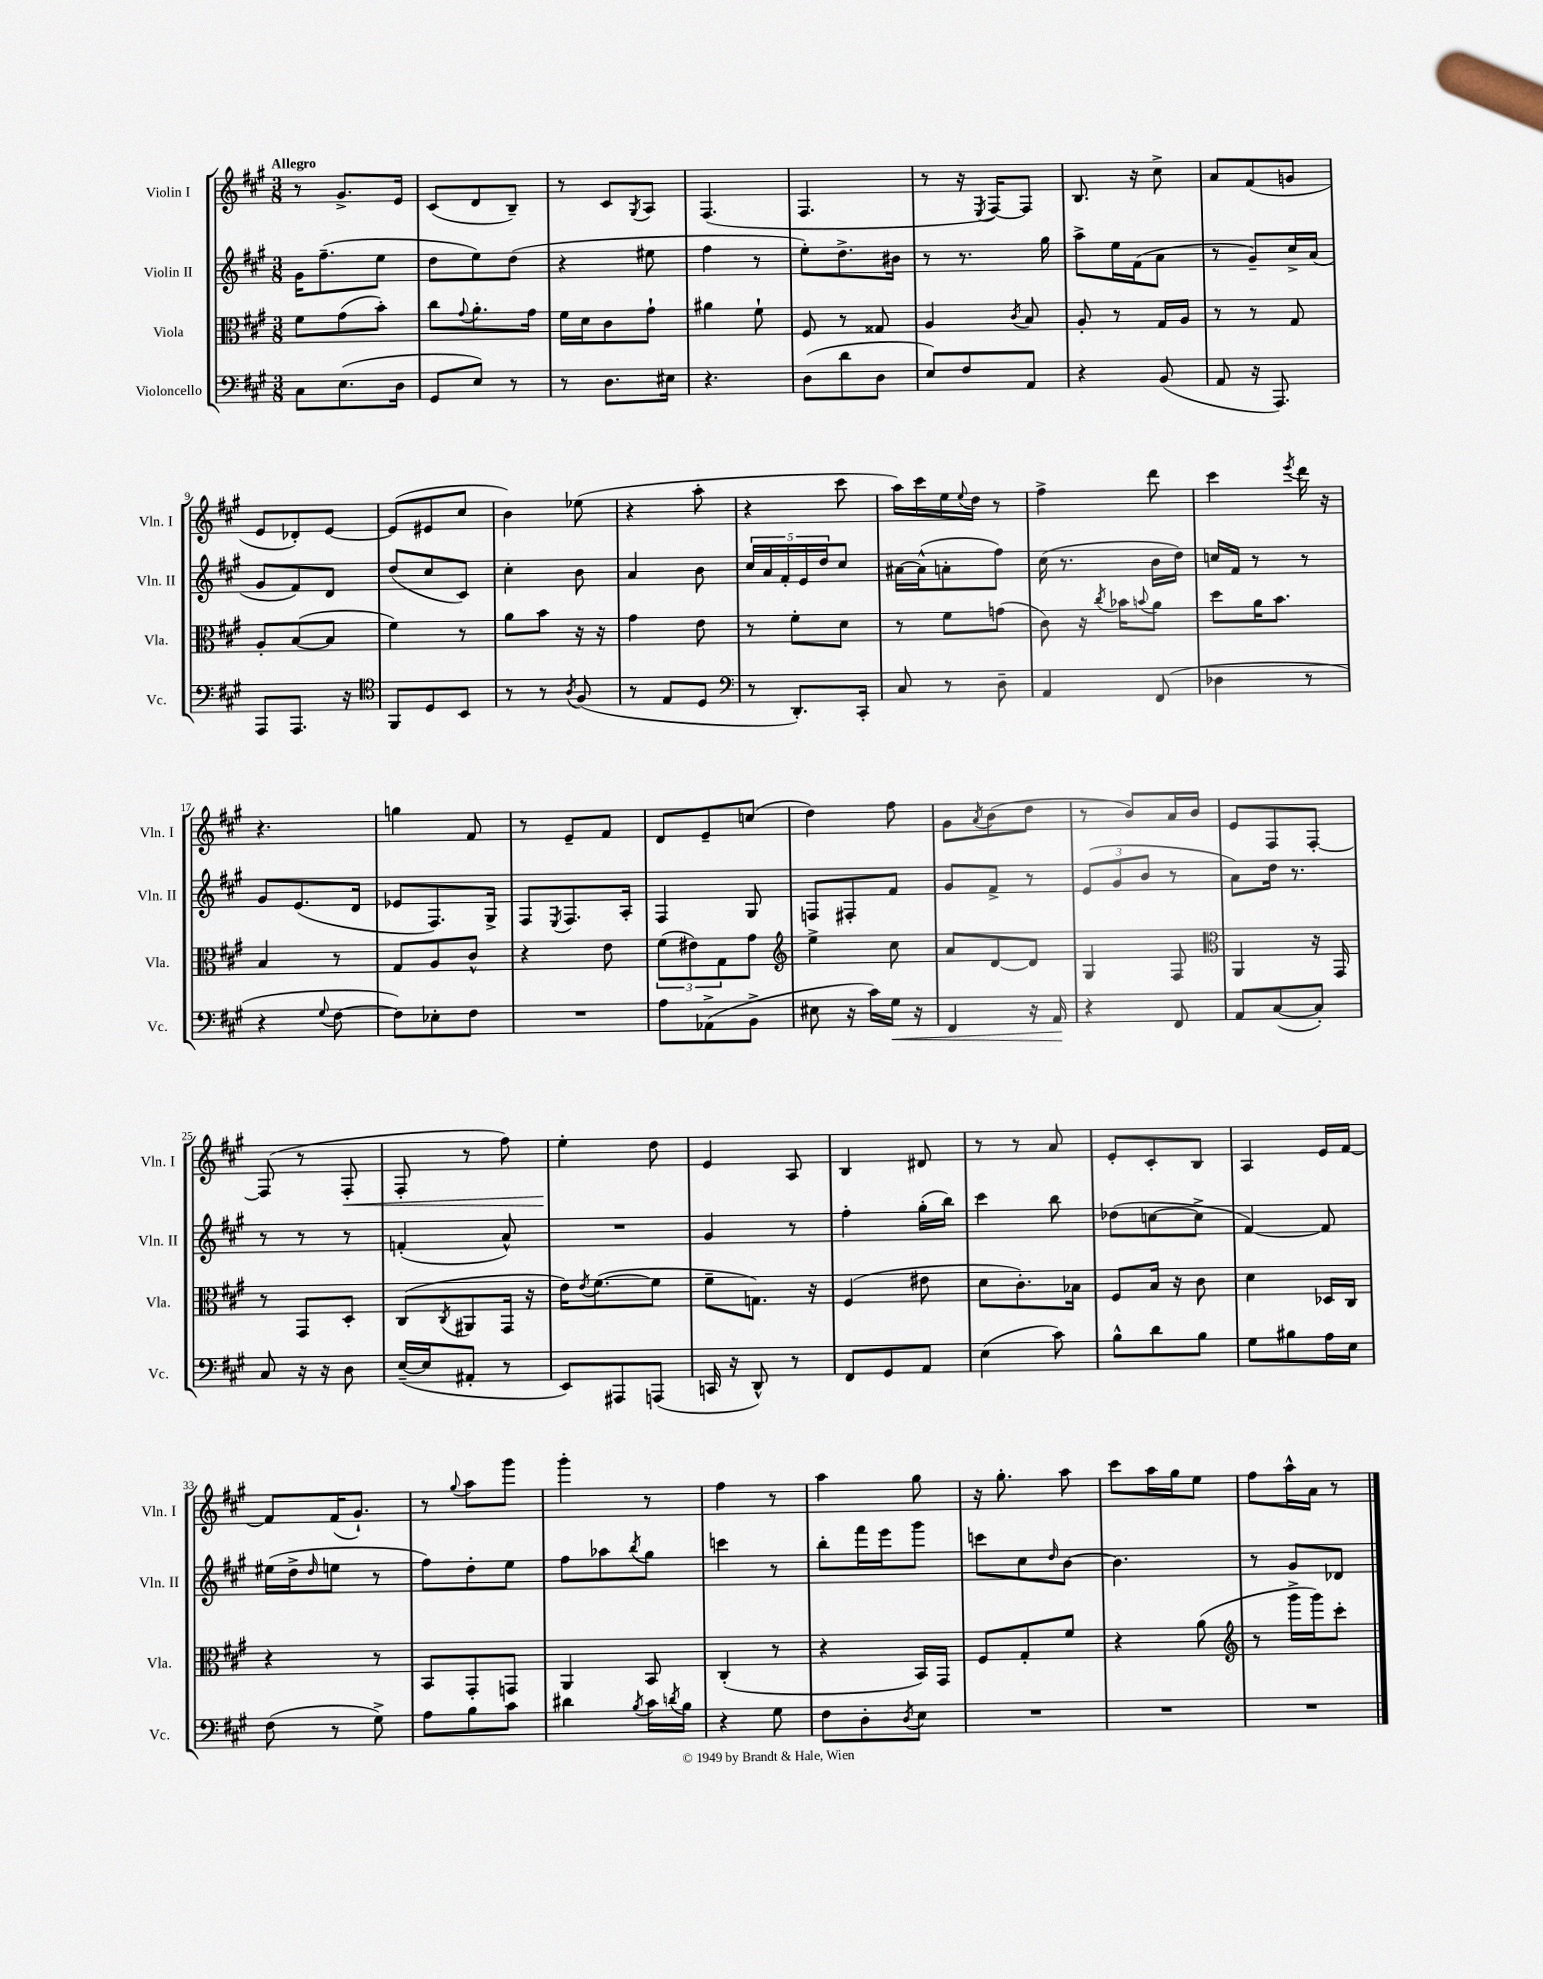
<<
\new StaffGroup <<
\new Staff = "s0" \with { instrumentName = "Violin I" shortInstrumentName = "Vln. I" } {
    \clef treble \key a \major \numericTimeSignature \time 3/8 \tempo "Allegro"
    r8 gis'8.-> e'16 |
    cis'8( d'8 b8--) |
    r8 cis'8 \acciaccatura { gis8 } a8 |
    fis4.( |
    fis4. |
    r8 r16 \acciaccatura { e8 } fis16~) fis8 |
    b8. r16 cis''8-> |
    a'8 fis'8( g'8 |
    e'8 des'8-.) e'8~ |
    e'8( eis'8 cis''8 |
    b'4) ees''8( |
    r4 a''8-. |
    r4 cis'''8 |
    a''16) cis'''16 e''16 \appoggiatura { e''8 } d''16 r8 |
    fis''4-> d'''8 |
    cis'''4 \acciaccatura { e'''8 } d'''16 r16 |
    r4. |
    g''4 fis'8 |
    r8 e'8-- fis'8 |
    d'8 e'8-- c''8( |
    d''4) fis''8 |
    gis'8 \acciaccatura { a'8 } b'8( d''8 |
    r8 b'8) a'16 b'16 |
    e'8 fis8 fis8~-. |
    fis8( r8 fis8-.\< |
    fis8-. r8 fis''8) |
    e''4-.\! d''8 |
    e'4 a8 |
    b4 dis'8 |
    r8 r8 a'8 |
    e'8-. cis'8-. b8 |
    a4 e'16 fis'16~ |
    fis'8 fis'16( gis'8.-!) |
    r8 \appoggiatura { gis''8 } a''8 gis'''8 |
    gis'''4-. r8 |
    fis''4 r8 |
    a''4 gis''8 |
    r16 gis''8.-. a''8 |
    cis'''8 a''16 gis''16 e''8 |
    fis''8 a''16-^ a'16 r8 \bar "|." |
}
\new Staff = "s1" \with { instrumentName = "Violin II" shortInstrumentName = "Vln. II" } {
    \clef treble \key a \major \numericTimeSignature \time 3/8
    gis'16 fis''8.--( e''8 |
    d''8 e''8) d''8( |
    r4 eis''8 |
    fis''4 r8 |
    e''8-.) d''8.-> bis'16 |
    r8 r8. gis''16 |
    a''8-> e''16 fis'16( a'8 |
    r8 gis'8--) cis''16-> a'16( |
    gis'8 fis'8) d'8 |
    d''8( cis''8 cis'8) |
    cis''4-. b'8 |
    a'4 b'8 |
    \tuplet 5/4 { cis''16 a'16 fis'16-. e'16 d''16 } cis''8 |
    ais'16~ ais'16-^( a'8-. fis''8) |
    cis''16( r8. b'16 d''16) |
    c''16 fis'16 r8 r8 |
    gis'8 e'8.( d'16 |
    ees'8 fis8.) gis16-> |
    fis8 \acciaccatura { e8 } fis8. a16-. |
    fis4 gis8 |
    f8 fis8-. fis'8 |
    gis'8 fis'8-> r8 |
    \tuplet 3/2 { e'8( gis'8 b'8 } r8 |
    a'8) d''16 r8. |
    r8 r8 r8 |
    f'4-.( a'8-^) |
    R4. |
    gis'4 r8 |
    fis''4-. gis''16-.( b''16) |
    cis'''4 b''8 |
    des''8( c''8~ c''8-> |
    fis'4~) fis'8 |
    eis''16( d''16-> \grace { d''16 } e''8 r8 |
    fis''8) d''8-. e''8 |
    fis''8 aes''8 \acciaccatura { b''8 } gis''8 |
    c'''4 r8 |
    b''8-. fis'''16 e'''16 gis'''8 |
    c'''8 cis''8 \grace { d''16 } b'8~ |
    b'4. |
    r8 gis'8 des'8 \bar "|." |
}
\new Staff = "s2" \with { instrumentName = "Viola" shortInstrumentName = "Vla." } {
    \clef alto \key a \major \numericTimeSignature \time 3/8
    fis'8 gis'8( b'8-.) |
    cis''8 \appoggiatura { gis'8 } a'8.-. gis'16 |
    fis'16 d'16 cis'8 gis'8-! |
    ais'4 fis'8-! |
    fis8 r8 gisis8 |
    a4 \acciaccatura { cis'8 } b8 |
    a8-. r8 gis16 a16 |
    r8 r8 gis8 |
    a8-. b8~( b8 |
    fis'4) r8 |
    a'8 b'8 r16 r16 |
    gis'4 e'8 |
    r8 fis'8-. d'8 |
    r8 fis'8 g'8( |
    cis'8) r16 \acciaccatura { cis''8 } bes'16 \appoggiatura { b'8 } a'8 |
    d''8 a'16 b'8. |
    b4 r8 |
    gis8 a8 cis'8-^ |
    r4 e'8 |
    \tuplet 3/2 { fis'8( eis'8) gis8 } gis'8 |
    \clef treble e''4-> cis''8 |
    a'8 d'8~ d'8 |
    gis4 fis8 |
    \clef alto a,4 r16 gis,16 |
    r8 gis,8 d8-. |
    cis8( \acciaccatura { cis8 } ais,8 gis,16 r16 |
    e'16) \acciaccatura { e'8 } fis'8.~( fis'8 |
    fis'8-- g8.) r16 |
    fis4( eis'8 |
    d'8 cis'8.-.) bes16 |
    fis8 b16 r16 cis'8 |
    d'4 des16 cis16 |
    r4 r8 |
    b,8 gis,8-. g,8 |
    a,4 b,8 |
    cis4-.( r8 |
    r4 b,16) gis,16 |
    fis8 gis8-. fis'8 |
    r4 a'8( |
    \clef treble r8 gis'''16-> gis'''16) cis'''8-. \bar "|." |
}
\new Staff = "s3" \with { instrumentName = "Violoncello" shortInstrumentName = "Vc." } {
    \clef bass \key a \major \numericTimeSignature \time 3/8
    cis8 e8.( d16 |
    gis,8 e8) r8 |
    r8 d8. eis16 |
    r4. |
    d8( d'8 d8 |
    e8) fis8 a,8 |
    r4 b,8( |
    a,8 r16 a,,8.) |
    a,,8 a,,8. r16 |
    \clef tenor fis,8 d8 b,8 |
    r8 r8 \acciaccatura { a8 } fis8( |
    r8 e8 d8 |
    \clef bass r8 d,8.-.) cis,16-. |
    cis8 r8 d8-- |
    a,4 fis,8( |
    des4 r8 |
    r4 \appoggiatura { gis8 } fis8~ |
    fis8) ees8-. fis8 |
    R4. |
    a8 aes,8->( b,8-> |
    eis8 r16 cis'16) gis16\< r16 |
    fis,4 r16 a,16\! |
    r4 fis,8 |
    a,8 cis8~( cis8-.) |
    cis8 r16 r16 d8 |
    e16~--( e16 ais,8-. r8 |
    e,8) ais,,8 a,,8( |
    c,16 r16 d,8-^) r8 |
    fis,8 gis,8 a,8 |
    e4( cis'8) |
    b8-^ d'8 b8 |
    gis8 bis8 a16 e16 |
    fis8( r8 gis8->) |
    a8 b8 cis'8 |
    dis'4 \acciaccatura { b8 } cis'16 \acciaccatura { d'8 } b16 |
    r4 gis8 |
    fis8 d8-. \acciaccatura { d8 } e8 |
    R4. |
    R4. |
    R4. \bar "|." |
}
>>
>>
